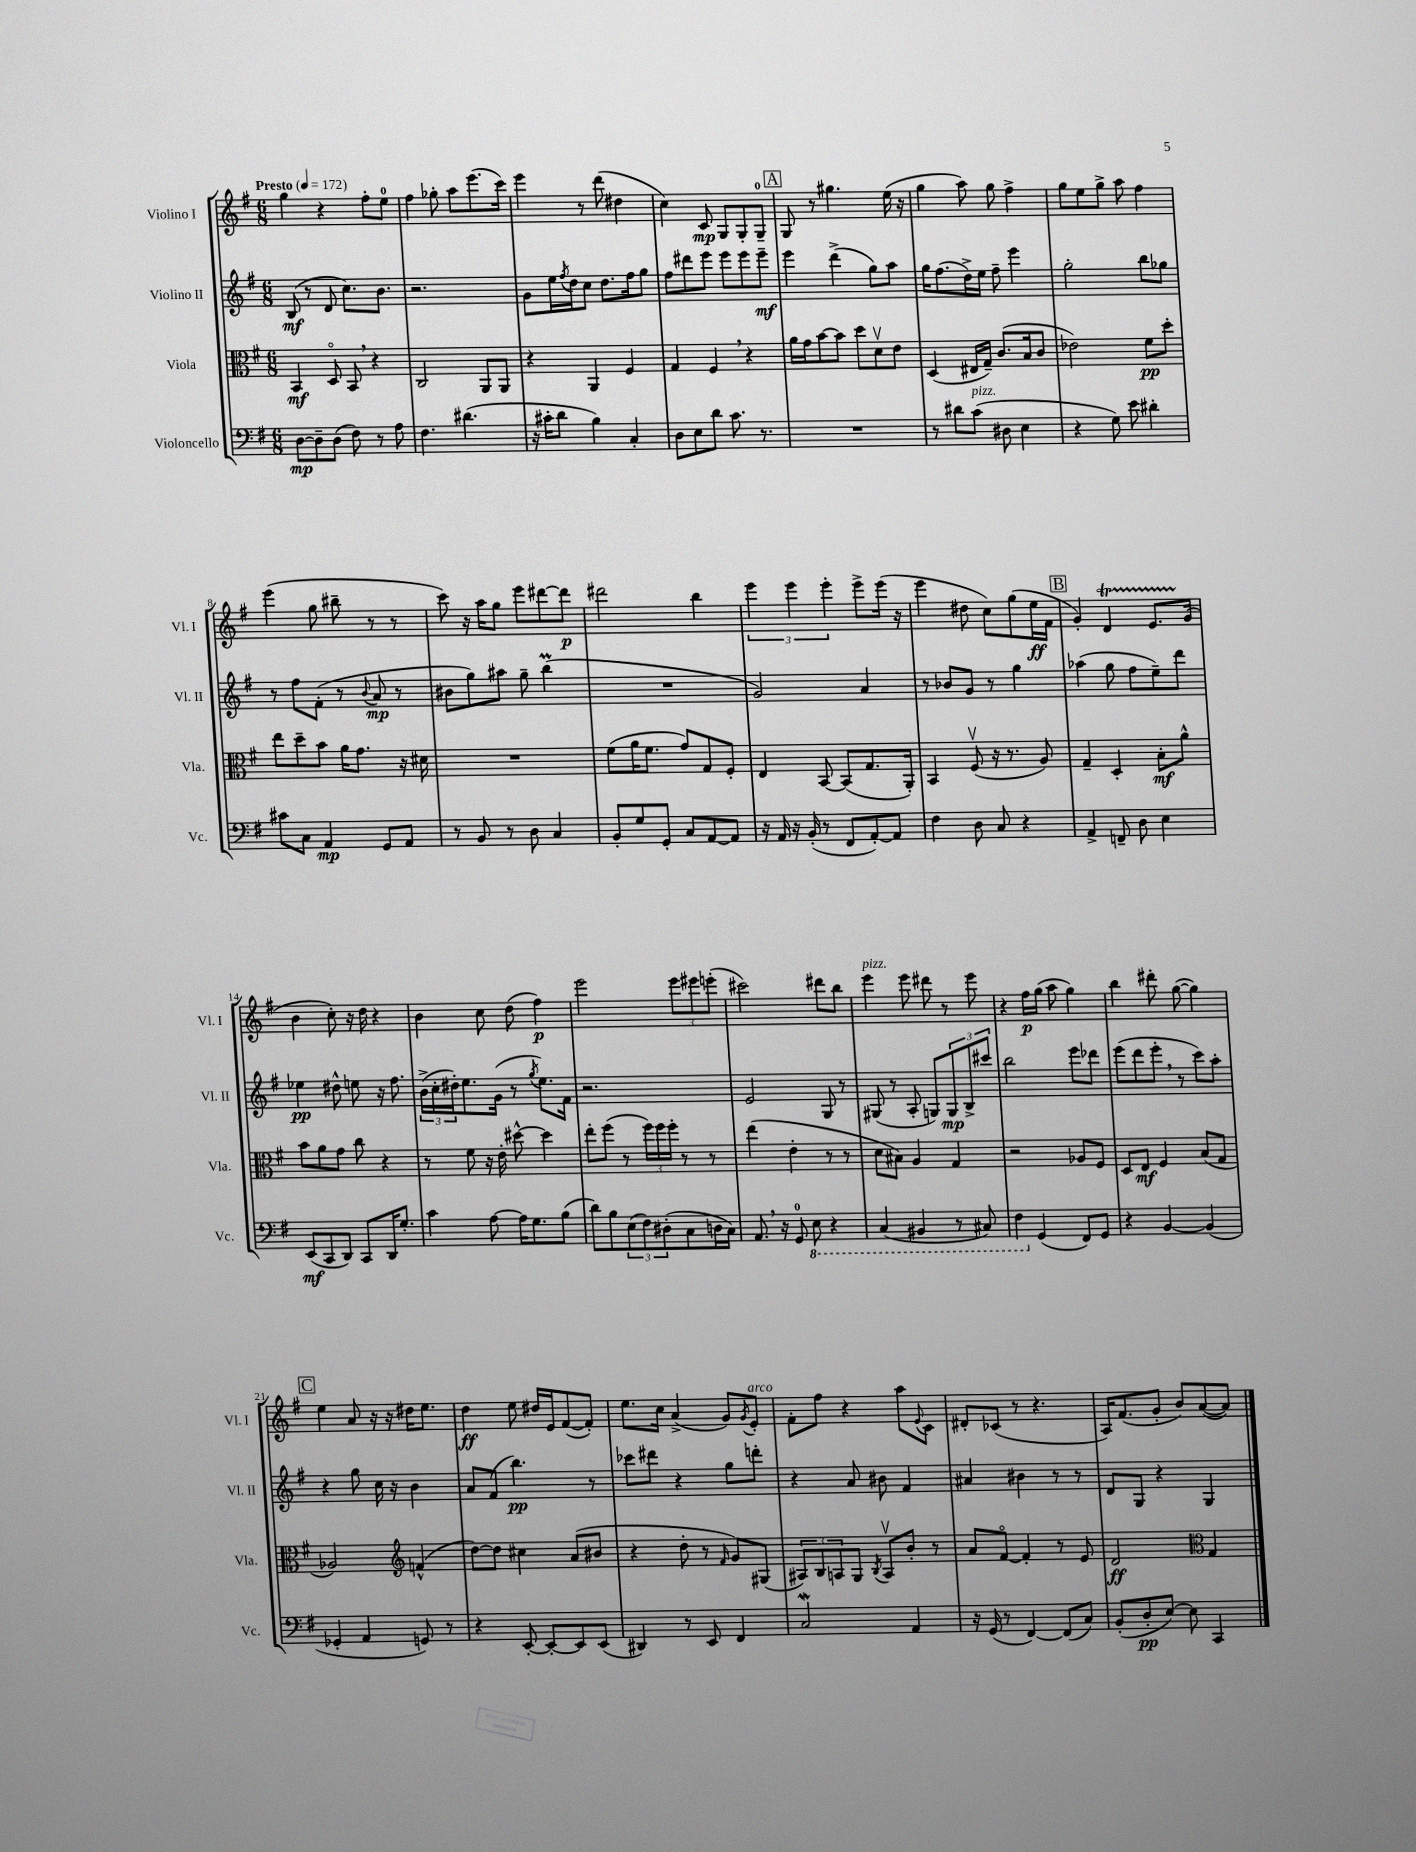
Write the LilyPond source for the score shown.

<<
\new StaffGroup <<
\new Staff = "s0" \with { instrumentName = "Violino I" shortInstrumentName = "Vl. I" } {
    \clef treble \key g \major \numericTimeSignature \time 6/8 \tempo "Presto" 4 = 172
    g''4 r4 fis''8-. e''8-0 |
    fis''4 ges''8-. a''8 e'''8.( c'''16) |
    e'''4 r8 d'''8( dis''4 |
    c''4) c'8\mp g8 g8-. g8-0-- |
    \mark \markup { \box "A" } g8 r8 gis''4. e''16( r16 |
    g''4 a''8) g''8 fis''4-> |
    g''8 e''8 g''8-> a''8 fis''4 |
    e'''4( g''8 bis''8-- r8 r8 |
    c'''8) r16 a''16 g''8 e'''8 dis'''8~ dis'''8\p |
    dis'''2 b''4 |
    \tuplet 3/2 { e'''4 e'''4 e'''4-. } e'''8-> e'''16( r16 |
    e'''4 dis''8 c''8) g''8( e''16\ff fis'16 |
    \mark \markup { \box "B" } g'4-.) d'4\startTrillSpan e'8. g'16\stopTrillSpan( |
    b'4 c''8-.) r16 d''16 r4 |
    b'4 c''8 d''8( fis''4\p) |
    e'''2 \tuplet 3/2 { e'''8 eis'''8 e'''8-.( } |
    cis'''2) dis'''8 b''8 |
    e'''4^\markup { \italic "pizz." } e'''8 dis'''8 r8 e'''8 |
    r4 fis''16\p g''16( a''8 g''4) |
    b''4 dis'''8-. g''8~( g''4) |
    \mark \markup { \box "C" } e''4 a'8 r16 r16 dis''16 e''8. |
    d''4\ff e''8 dis''16 e'16 fis'8~( fis'8-.) |
    e''8. c''16 a'4->( g'8) \acciaccatura { g'8 } e'8-.^\markup { \italic "arco" } |
    fis'8-. fis''8 r4 a''8 \appoggiatura { e'8 } c'8 |
    dis'8-. ces'8( r8 r4. |
    a16) fis'8.( g'8-. b'8) a'8~( a'8) \bar "|." |
}
\new Staff = "s1" \with { instrumentName = "Violino II" shortInstrumentName = "Vl. II" } {
    \clef treble \key g \major \numericTimeSignature \time 6/8
    b8\mf( r8 d'8 c''8.) b'8. |
    r2. |
    g'8 e''16 \acciaccatura { fis''8 } d''16 c''8 d''8. fis''16 g''8 |
    fis''8 dis'''8 e'''8 e'''8 e'''8 e'''8--\mf |
    \mark \markup { \box "A" } e'''4 d'''4->( g''8) a''8 |
    g''16 fis''8.( d''16->) e''16 fis''8-- e'''4 |
    g''2-. b''8 ges''8 |
    r8 fis''8 fis'8-.( r8 \appoggiatura { b'8 } a'8\mp r8 |
    bis'8 g''8) ais''8 g''8-- b''4\prall( |
    R2. |
    g'2) a'4 |
    r8 bes'8 g'8 r8 g''4 |
    \mark \markup { \box "B" } aes''4( g''8 fis''8 e''8--) d'''8 |
    ees''4\pp dis''8-^ e''8 r16 fis''8. |
    \tuplet 3/2 { b'16->( c''16-. dis''16-.) } e''8. g'16( r8 \acciaccatura { g''8 } e''8.) fis'16 |
    r2. |
    e'2 g8 r8 |
    gis8( r8 a8-. g8) \tuplet 3/2 { g8\mp b8-> cis'''8 } |
    b''2 e'''8 des'''8 |
    e'''8( d'''8 e'''8-. \breathe r8 c'''8) a''8-. |
    \mark \markup { \box "C" } r4 g''8 c''16 r16 b'4 |
    a'8 fis'8( b''4.\pp) r8 |
    ces'''8 dis'''8 r4 g''8 d'''8-. |
    r4 a'8 bis'8 fis'4 |
    ais'4 bis'4 r8 r8 |
    d'8 g8 r4 g4 \bar "|." |
}
\new Staff = "s2" \with { instrumentName = "Viola" shortInstrumentName = "Vla." } {
    \clef alto \key g \major \numericTimeSignature \time 6/8
    b,4\mf d8\flageolet b,8 \breathe r4 |
    c2 a,8 a,8 |
    r4 a,4 fis4 |
    g4 fis4 \breathe r4 |
    \mark \markup { \box "A" } a'16 g'16 b'8~ b'8 d''8 d'8\upbow e'8 |
    d4( eis16 g16--) c'8.( b16 c'8 |
    ees'2) fis'8\pp d''8-. |
    e''8 d''8-- b'8 a'16 g'8. r16 dis'16 |
    R2. |
    fis'8( a'16 fis'8. g'8) g8 fis8-. |
    e4 b,8~ b,8( g8. a,16-.) |
    b,4 fis8\upbow( r16 r8. a8) |
    \mark \markup { \box "B" } g4-- d4-. b8-.\mf a'8-^ |
    b'8 a'8 g'8 c''8 r4 |
    r8 fis'8 r16 e'16-. dis''8~-^ dis''4 |
    e''8-. fis''8( r8 \tuplet 3/2 { fis''16) fis''16 fis''16-. } r8 r8 |
    e''4( e'4-. r8 r8 |
    d'8 bis8) a4 g4 |
    r2 aes8 fis8 |
    d8 e8\mf fis4 b8( g8 |
    \mark \markup { \box "C" } aes2) \clef treble f'4-^( |
    d''8~) d''8 cis''4 a'8( bis'8 |
    r4 d''8-. r8 \grace { fis'16 } g'8) gis8( |
    \tuplet 3/2 { ais8) b8 a8 } g8 \acciaccatura { b8 } a8\upbow b'8-. r8 |
    a'8 fis'8~\flageolet fis'4-. r8 e'8 |
    d'2\ff \clef alto g4 \bar "|." |
}
\new Staff = "s3" \with { instrumentName = "Violoncello" shortInstrumentName = "Vc." } {
    \clef bass \key g \major \numericTimeSignature \time 6/8
    d8~\mp d8-- d8( fis8) r8 a8 |
    fis4. dis'4.( |
    r16 cis'16-. d'8 b4) c4-. |
    d8 e8 d'8 c'8. r8. |
    \mark \markup { \box "A" } R2. |
    r8 dis'8 c'8^\markup { \italic "pizz." }( dis8 e4 |
    r4 g8) e'8 dis'4-. |
    cis'8 c8 a,4\mp g,8 a,8 |
    r8 b,8 r8 d8 c4 |
    b,8-. g8 g,8-. c8 a,8~ a,8 |
    r16 a,16 r16 b,16-.( r8 fis,8 a,8~-.) a,8 |
    fis4 d8 c8 r4 |
    \mark \markup { \box "B" } a,4-> f,8-- d8 e4 |
    e,8\mf( c,8 d,8) c,8 d,16 g8.-. |
    c'4 a8~ a16 g8. b8( |
    d'8) b8 \tuplet 3/2 { e8( fis8) dis8-.( } c8 d16 c16) |
    a,8. \breathe r16 g,8-0 \ottava #-1 e,8 r4 |
    c,4( bis,,4 r8 cis,8) |
    fis,4 \ottava #0 g,4( fis,8) g,8 |
    r4 b,4~ b,4( |
    \mark \markup { \box "C" } ges,4-. a,4 g,8) r8 |
    r4 e,8~-. e,8~-. e,8 e,8( |
    dis,4) r8 e,8 fis,4 |
    c2\mordent a,4 |
    r16 g,16( r8 fis,4~) fis,8( c8) |
    b,8-.( d8-.\pp e8~) e8 c,4 \bar "|." |
}
>>
>>
